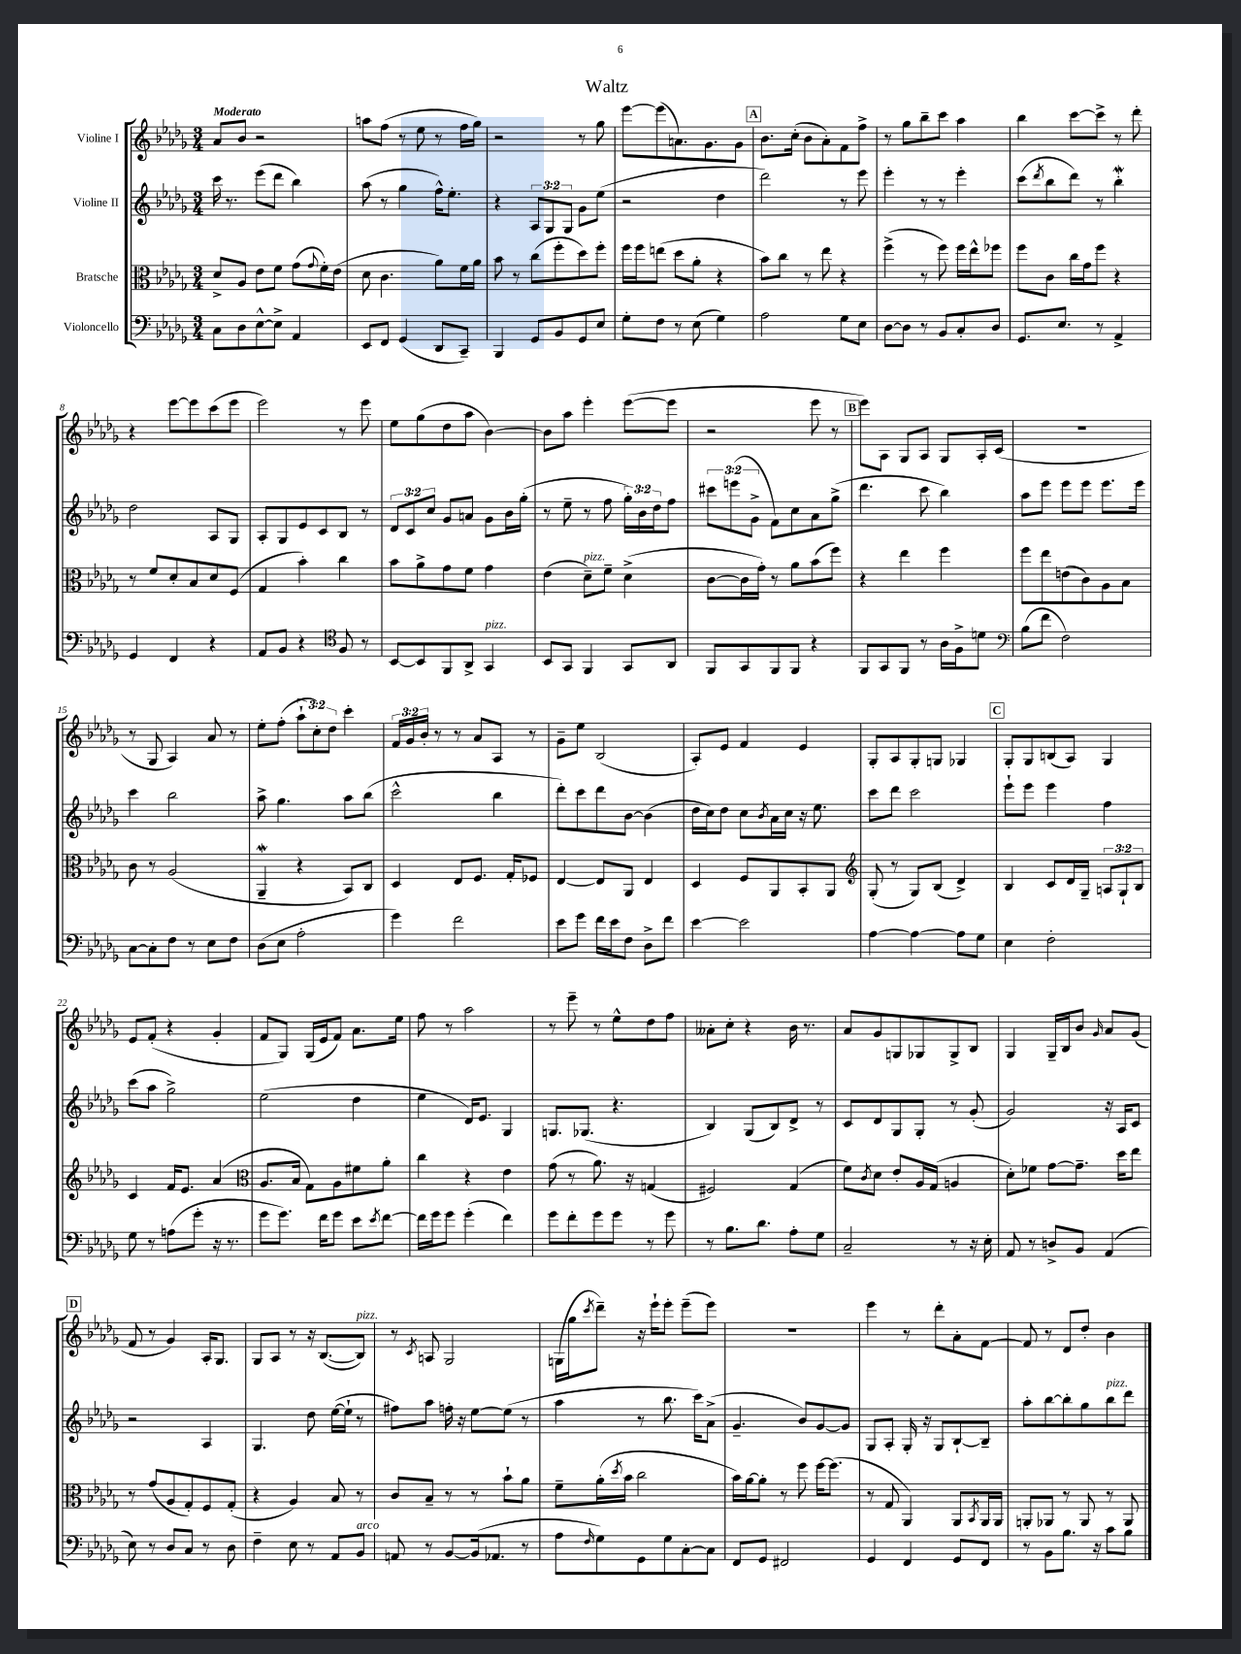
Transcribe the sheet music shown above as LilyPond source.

\header { title = "Waltz" }
<<
\new StaffGroup <<
\new Staff = "s0" \with { instrumentName = "Violine I" } {
    \clef treble \key des \major \numericTimeSignature \time 3/4 \override Staff.TupletNumber.text = #tuplet-number::calc-fraction-text \tempo "Moderato"
    aes'8 bes'8 r2 |
    a''8 f''8( r8 ees''8 r8 f''16 ges''16) |
    r2 r8 ges''8 |
    ees'''8~ ees'''8( a'8.) ges'8. ges'8 |
    \mark \markup { \box "A" } bes'8. c''16-.( bes'8 aes'8-.) f'8 f''8-> |
    r8 ges''8 bes''8-- c'''8 aes''4 |
    bes''4 c'''8~ c'''8-> r8 des'''8-. |
    r4 ees'''8~ ees'''8 c'''8( ees'''8 |
    ees'''2) r8 ees'''8 |
    ees''8 ges''8( des''8 aes''8 bes'4~) |
    bes'8 aes''8 ees'''4-. ees'''8~( ees'''8 |
    r2 ees'''8 r8 |
    \mark \markup { \box "B" } ees'''8) aes8 ges8 aes8 ges8 aes16-. c'16( |
    R2. |
    r8 ges8 aes4) aes'8 r8 |
    ees''8-. f''8-.( \tuplet 3/2 { aes''8-! c''8-.) des''8 } c'''4-. |
    \tuplet 3/2 { f'16 ges'16 bes'16-. } r8 r8 aes'8 aes8 r8 |
    ges'8-- ees''8 bes2( |
    aes8-.) ees'8 f'4 ees'4 |
    ges8-. aes8 ges8-. g8 ges4 |
    \mark \markup { \box "C" } ges8-. ges8 b8( aes8) ges4 |
    ees'8 f'8-.( r4 ges'4-. |
    f'8 ges8) ges16( ees'16 f'8) aes'8. ees''16 |
    f''8 r8 aes''2 |
    r8 ees'''8-- r8 ees''8-^ des''8 f''8 |
    aeses'8-. c''8-. r4 bes'16 r8. |
    aes'8 ges'8 g8 ges8 ges8-> bes8 |
    ges4 ges16-- bes16 bes'8 \grace { ges'16 } aes'8 ges'8( |
    \mark \markup { \box "D" } f'8 r8 ges'4) aes16-. ges8. |
    ges8 aes8 r8 r16 bes8.~( bes8^\markup { \italic "pizz." }) |
    r8 \acciaccatura { c'8 } a8 ges2 |
    g16( ges''16 \acciaccatura { c'''8 } des'''8--) r16 ees'''16-! ees'''8-. ees'''8--( ees'''8) |
    R2. |
    ees'''4 r8 des'''8-. aes'8-. f'8~ |
    f'8 r8 des'8 des''8-. bes'4 \bar "|." |
}
\new Staff = "s1" \with { instrumentName = "Violine II" } {
    \clef treble \key des \major \numericTimeSignature \time 3/4 \override Staff.TupletNumber.text = #tuplet-number::calc-fraction-text
    c'''16 r8. ees'''8( des'''8 bes''4) |
    aes''8( r8 ges''4 f''16-^) ees''8.-. |
    r4 \tuplet 3/2 { aes8 ges8 ges8 } ges'8 ees''8( |
    r2 des''4 |
    \mark \markup { \box "A" } des'''2) r8 ees'''8 |
    ees'''4-. r8 r8 ees'''4-. |
    c'''8( \acciaccatura { des'''8 } bes''8 des'''8) r8 bes''4-.\mordent |
    des''2 aes8 ges8 |
    aes8-. ges8 ees'8 c'8 bes8 r8 |
    \tuplet 3/2 { des'8 c'8 c''8 } ges'8 a'8 ges'8 bes'16 ges''16-.( |
    r8 ees''8-- r8 f''8 \tuplet 3/2 { ges''16-.) bes'16 des''16 } f''8 |
    \tuplet 3/2 { cis'''8 e'''8( ges'8-> } f'8) c''8 aes'8 ges''8->( |
    \mark \markup { \box "B" } des'''4. c'''8 bes''4) |
    aes''8 ees'''8 ees'''8 ees'''8 ees'''8. ees'''16 |
    c'''4 bes''2 |
    aes''8-> ges''4. aes''8 bes''8( |
    c'''2-^ bes''4 |
    des'''8-.) c'''8 des'''8 bes'8~ bes'4( |
    des''16 c''16) des''8 c''8 \acciaccatura { bes'8 } aes'16 c''16 r16 ees''8. |
    c'''8 des'''8 c'''2 |
    \mark \markup { \box "C" } ees'''8-! ees'''8 ees'''4 f''4 |
    c'''8( aes''8 ges''2->) |
    ees''2( des''4 |
    ees''4 des'16) ees'8. ges4 |
    g8. ges8.( r4. |
    bes4) ges8( bes8) des'8-> r8 |
    c'8 des'8 ges8 ges8-. r8 ges'8-.( |
    ges'2) r16 aes16 c'8 |
    \mark \markup { \box "D" } r2 aes4 |
    ges4. des''8 ees''16~( ees''16-! r8 |
    fis''8) aes''8 f''16-. r16 ees''8~ ees''8( r8 |
    aes''4 r8 bes''8. c'''16) aes'8->( |
    ges'4.-- bes'8) ges'8~ ges'8 |
    ges8 aes8-. ges16-. r16 ges8 bes8~-! bes8-- |
    aes''8-. bes''8~ bes''8-. ges''8 bes''8^\markup { \italic "pizz." } des'''8 \bar "|." |
}
\new Staff = "s2" \with { instrumentName = "Bratsche" } {
    \clef alto \key des \major \numericTimeSignature \time 3/4 \override Staff.TupletNumber.text = #tuplet-number::calc-fraction-text
    des'8-> aes8 ees'8 f'8 ges'8( \appoggiatura { ges'8 } f'16-.) ees'16( |
    des'8 c'4. aes'8) f'16 aes'16 |
    bes'8 r8 c''8( f''8-. des''8) f''8-. |
    f''16 f''16 e''8( des''8 aes'8-. r4 |
    \mark \markup { \box "A" } bes'8) c''8 r8 ees''8 r4 |
    f''4->( r8 f''8) f''16 ees''16-^ fes''8 |
    f''8 c'8 c''16 ges'16 f''8 r4 |
    r8 f'8 des'8-. bes8 des'8 f8( |
    ges4 bes'4-.) c''4 |
    bes'8 aes'8-> ges'8 f'8 ges'4 |
    ees'4( des'8--^\markup { \italic "pizz." }) f'8-- des'4->( |
    c'8~ c'16 ges'16-.) r8 aes'8 bes'8( f''8) |
    \mark \markup { \box "B" } r4 ees''4 f''4 |
    f''8 ees''8 e'8( c'8) aes8 bes8 |
    c'8 r8 aes2( |
    aes,4--\mordent r4 bes,8) c8 |
    des4 ees8 f8. ges16-. fes8 |
    ees4~ ees8 aes,8 ees4 |
    des4 f8 aes,8 bes,8-. aes,8 |
    \clef treble ges8-.( r8 ges8) bes8( des'4->) |
    \mark \markup { \box "C" } bes4 c'8 des'16 ges16-- \tuplet 3/2 { a8 ges8-! bes8 } |
    c'4 f'16 ees'8. aes'4( |
    \clef alto aes8. bes16 ges8) aes8 fis'8 aes'8-. |
    c''4 r4 ees'4 |
    ges'8( r8 aes'8.) r16 g4( |
    fis2) ges4( |
    f'8) \acciaccatura { c'8 } des'8 ees'8-. aes16 ges16( a4 |
    des'8-.) fes'8 ges'8~ ges'8.-- des''16 ees''8 |
    \mark \markup { \box "D" } r8 ges'8( aes8 ges8-.) f8 ges8-.( |
    r4 aes4) bes8 r8 |
    c'8 bes8-- r8 r8 bes'8-! aes'8 |
    f'8-- aes'16-.( \acciaccatura { des''8 } bes'16 c''2 |
    bes'16) aes'16~ aes'8-. r8 f''8 f''16~ f''8.( |
    r8 ges8 aes,4) aes,8 \acciaccatura { bes,8 } aes,16 aes,16 |
    a,8-. aes,8 r8 aes,8 r8 aes,8 \bar "|." |
}
\new Staff = "s3" \with { instrumentName = "Violoncello" } {
    \clef bass \key des \major \numericTimeSignature \time 3/4
    c8 des8 ees8~-^ ees8-> aes,4 |
    ees,8 f,8 ges,4( des,8 c,8--) |
    bes,,4 ges,8 bes,8 ges,8 ees8 |
    ges8-. f8 r8 ees8( ges4) |
    \mark \markup { \box "A" } aes2 ges8 ees8 |
    des8~ des8 r8 bes,8 c8-. des8 |
    ges,8. ees8. r8 aes,4-> |
    ges,4 f,4 r4 |
    aes,8 bes,8 r4 \clef tenor f8 r8 |
    bes,8~ bes,8 f,8 aes,8-> ges,4^\markup { \italic "pizz." } |
    bes,8 ges,8 f,4 ges,8 aes,8 |
    f,8 ges,8 f,8 f,8 r4 |
    \mark \markup { \box "B" } f,8 ges,8 f,8 r8 aes16 f16-> d'8 |
    \clef bass bes8( f'8 f2) |
    c8~ c8-. f8 r8 ees8 f8 |
    des8( ees8 aes2-. |
    ges'4) f'2 |
    ees'8 ges'8 f'16 ees'16 f8 des8-> f'8 |
    ees'4~ ees'2 |
    aes4~ aes4~ aes8 ges8 |
    \mark \markup { \box "C" } ees4 f2-. |
    ges8 r8 a8( ges'8-. r16 r8. |
    ges'8 ges'8.) f'16 ges'8 ees'8 \acciaccatura { ees'8 } f'8~ |
    f'16 ges'16 ges'8 ges'4-.( f'4) |
    ges'8 f'8-. ges'8 ges'8 r8 ges'8 |
    r8 bes8. des'8. aes8-. ges8 |
    c2-- r8 r16 ees16-. |
    aes,8 r8 d8-> bes,8 aes,4( |
    \mark \markup { \box "D" } ees8) r8 des8 c8 r8 des8 |
    f4-- ees8 r8 aes,8 bes,8^\markup { \italic "arco" } |
    a,8 r8 bes,8~ bes,16( aes,8. r8 |
    aes8 \grace { f16 } ges8) ges,8 ges8 c8~-. c8 |
    f,8 ges,8 fis,2 |
    ges,4 f,4 ges,8 f,8 |
    r8 bes,8 bes8. r16 c'8 bes8 \bar "|." |
}
>>
>>
